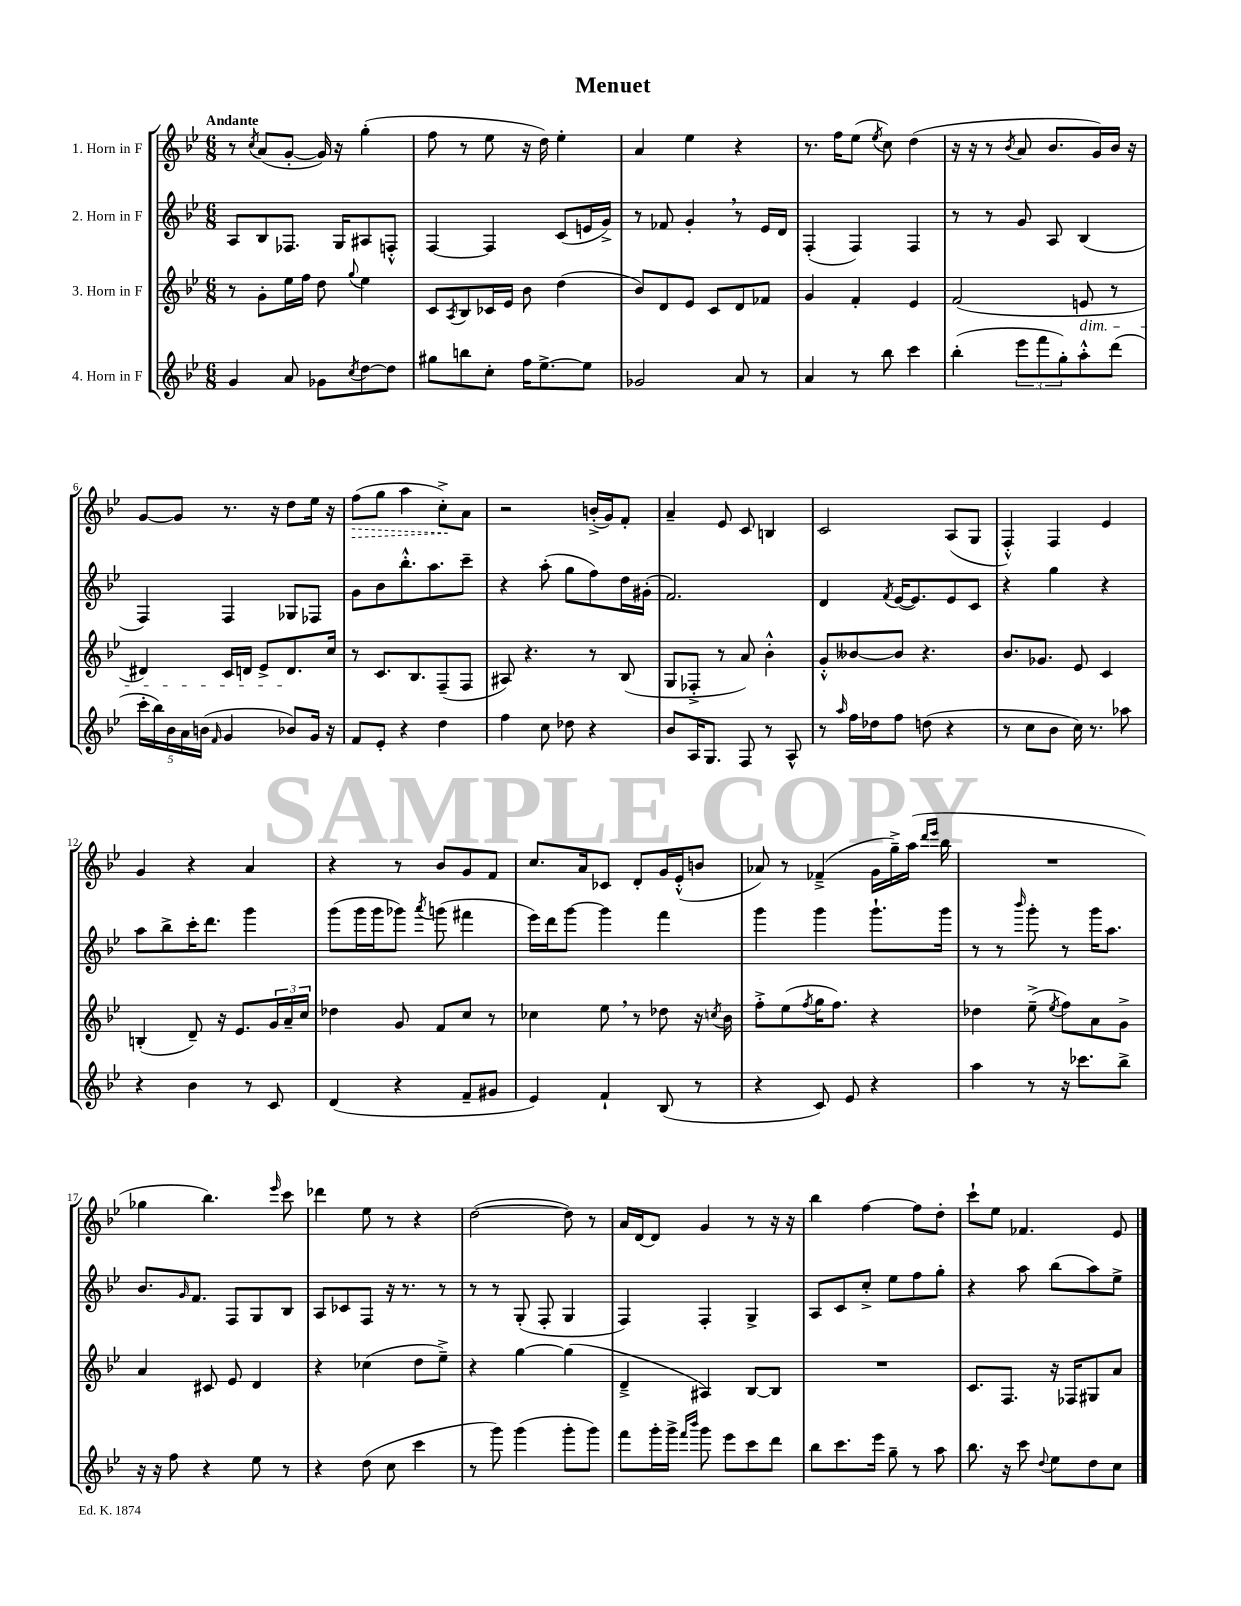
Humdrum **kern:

**kern	**kern	**kern	**kern
*staff4	*staff3	*staff2	*staff1
*clefG2	*clefG2	*clefG2	*clefG2
*k[b-e-]	*k[b-e-]	*k[b-e-]	*k[b-e-]
*M6/8	*M6/8	*M6/8	*M6/8
4g/	8r	8A/L	8r
.	.	.	8qcc/
.	8g'\L	8B-/	(8a/L
8a/	16ee-\L	8.F-/J	[8g'/J
.	16ff\JJ	.	.
8g-\L	8dd\	.	16g/])
.	.	16G/LK	16r
8qcc/	8qqgg/	.	.
[8dd\	4ee-\	8A#/	(4gg'\
8dd\]J	.	8F'^^/J	.
=	=	=	=
8gg#\L	8c/L	[4F/	8ff\
.	8qA/	.	.
8bb\	8B-/	.	8r
8cc'\J	16c-/L	4F/]	8ee-\
.	16e-/JJ	.	.
16ff\LK	8b-\	.	16r
[8.ee-^\	.	.	16dd\)
.	(4dd\	(8c/L	4ee-'\
8ee-\]J	.	16e/L	.
.	.	16g^/JJ)	.
=	=	=	=
2g-/	8b-/L)	8r	4a/
.	8d/	8f-/	.
.	8e-/J	4g'/	4ee-\
.	8c/L	.	.
8a/	8d/	8r	4r
8r	8f-/J	16e-/LL	.
.	.	16d/JJ	.
=	=	=	=
4a/	4g/	(4F'/	8.r
.	.	.	16ff\LK
8r	4f'/	4F/)	(8ee-\J
.	.	.	8qee-/
8bb-\	.	.	8cc\)
4ccc\	4e-/	4F/	(4dd\
=	=	=	=
(4bb-'\	(2f/	8r	16r
.	.	.	16r
.	.	8r	8r
.	.	.	8qb-/
12eee-\L	.	8g/	8a/
12fff\	.	.	.
.	.	8A/	8.b-/L
12gg'\)	.	.	.
8aa'^^\	8e/	(4B-/	.
.	.	.	16g/L)
(8ddd\J	8r	.	16b-/JJ
.	.	.	16r
=	=	=	=
20ccc'\LL	4d#/)	4F/)	[8g/L
20bb-\)	.	.	.
20b-\	.	.	.
.	.	.	8g/]J
20a\	.	.	.
(20b\JJ	.	.	.
16qqf/	.	.	.
4g/	16c/LL	4F/	8.r
.	16d/JJ	.	.
.	8e-^/L	.	.
.	.	.	16r
8b-/L)	8.d/	8G-/L	8dd\L
16g/Jk	.	8F-/J	16ee-\Jk
16r	16cc/Jk	.	16r
=	=	=	=
8f/L	8r	8g\L	(8ff\L
8e-'/J	8.c/L	8b-\	8gg\J
4r	.	8.bb-'^^\	4aa\
.	8.B-/	.	.
.	.	8.aa\	.
4dd\	(8F~/	.	8cc'^\L)
.	8F/J	8ccc~\J	8a\J
=	=	=	=
4ff\	8A#/)	4r	2r
.	4.r	.	.
8cc\	.	(8aa'\	.
8dd-\	.	8gg\L	.
4r	8r	8ff\)	(16b'^/LL
.	.	.	16g/J)
.	(8B-/	16dd\L	8f'/J
.	.	(16g#'\JJ	.
=	=	=	=
8b-/L	8G/L	2.f/)	4a~/
16A/K	8F-'^/J	.	.
8.G/J	.	.	.
.	8r	.	8e-/
8F/	8a/)	.	8c/
8r	4b-'^^\	.	4B/
8A^^/	.	.	.
=	=	=	=
8r	8g'^^/L	4d/	2c/
16qqaa/	.	.	.
16ff\LL	[8b--/	.	.
16dd-\J	.	.	.
.	.	8qf/	.
8ff\J	8b--/]J	([16e-/LK	.
.	.	8.e-/])	.
(8dd\	4.r	.	.
4r	.	8e-/	(8A/L
.	.	8c/J	8G/J
=	=	=	=
8r	8.b-/L	4r	4F'^^/)
8cc\L	.	.	.
.	8.g-/J	.	.
8b-\J	.	4gg\	4F/
16cc\)	8e-/	.	.
8.r	.	.	.
.	4c/	4r	4e-/
8aa-\	.	.	.
=	=	=	=
4r	(4B'/	8aa\L	4g/
.	.	8bb-^\	.
4b-\	8d~/)	16ccc'\K	4r
.	.	8.ddd\J	.
.	16r	.	.
.	8.e-/L	.	.
8r	.	4ggg\	4a/
8c/	24g/L	.	.
.	24a~/	.	.
.	24cc/JJ	.	.
=	=	=	=
(4d/	4dd-\	(8ggg\L	4r
.	.	16ggg\L	.
.	.	16ggg\J	.
4r	8g/	8ggg-\J)	8r
.	.	8qaaa/	.
.	8f/L	(8ggg\	8b-/L
8f~/L	8cc/J	4fff#\	8g/
8g#/J	8r	.	8f/J
=	=	=	=
4e-/)	4cc-\	16eee-\LL)	8.cc/L
.	.	16ddd\J	.
.	.	[8ggg\J	.
.	.	.	16a/k
4f`/	8ee-\	4ggg\]	8c-/J
.	8r	.	8d'/L
(8B-/	8dd-\	4fff\	16g/L
.	.	.	(16e-'^^/J
8r	16r	.	8b/J
.	8qcc/	.	.
.	16b-\	.	.
=	=	=	=
4r	8ff'^\L	4ggg\	8a-/)
.	(8ee-\	.	8r
.	8qff/	.	.
8c/)	16gg\K	4ggg\	(4f-~^/
.	8.ff\J)	.	.
8e-/	.	.	.
4r	4r	8.ggg`\L	16g\LL
.	.	.	16gg~^\)
.	.	.	(16aa\JJ
.	.	.	16qqddd/LL
.	.	.	16qqeee-/JJ
.	.	16ggg\Jk	16bb-\
=	=	=	=
4aa\	4dd-\	8r	2.r
.	.	8r	.
.	.	16qqbbb-/	.
8r	(8ee-~^\	8ggg'\	.
.	8qee-/	.	.
16r	8ff\L)	8r	.
8.ccc-\L	.	.	.
.	8a\	16ggg\LK	.
.	.	8.aa\J	.
8bb-^\J	8g^\J	.	.
=	=	=	=
16r	4a/	8.b-/L	4gg-\
16r	.	.	.
8ff\	.	.	.
.	.	16qqg/	.
.	.	8.f/J	.
4r	8c#/	.	4.bb-\)
.	8e-/	8F/L	.
8ee-\	4d/	8G/	.
.	.	.	16qqeee-/
8r	.	8B-/J	8ccc\
=	=	=	=
4r	4r	8A/L	4ddd-\
.	.	8c-/	.
(8dd\	(4cc-\	8F/J	8ee-\
8cc\	.	16r	8r
.	.	8.r	.
4ccc\	8dd\L	.	4r
.	8ee-~^\J)	8r	.
=	=	=	=
8r	4r	8r	([2dd\
8ggg\)	.	8r	.
(4ggg\	[4gg\	(8G'/	.
.	.	8F'/	.
8ggg'\L	(4gg\]	4G/	8dd\])
8ggg\J)	.	.	8r
=	=	=	=
8fff\L	4d~^/	4F/)	16a/LL
.	.	.	[16d/J
16ggg'\L	.	.	8d/]J
16ggg^\JJ	.	.	.
16qqfff/LL	.	.	.
16qqbbb-/JJ	.	.	.
8ggg\	4A#/)	4F'/	4g/
8eee-\L	.	.	.
8ccc\	[8B-/L	4G^/	8r
8ddd\J	8B-/]J	.	16r
.	.	.	16r
=	=	=	=
8bb-\L	2.r	8A/L	4bb-\
8.ccc\	.	8c/	.
.	.	8cc'^/J	[4ff\
16eee-\Jk	.	.	.
8gg~\	.	8ee-\L	.
8r	.	8ff\	8ff\]L
8aa\	.	8gg'\J	8dd'\J
=	=	=	=
8.bb-\	8.c/L	4r	8ccc`\L
.	.	.	8ee-\J
16r	8.F/J	.	.
8ccc\	.	8aa\	4.f-/
8qqdd/	.	.	.
8ee-\L	16r	(8bb-\L	.
.	16F-/LK	.	.
8dd\	8G#/	8aa\)	.
8cc\J	8a/J	8ee-^\J	8e-/
==	==	==	==
*-	*-	*-	*-
